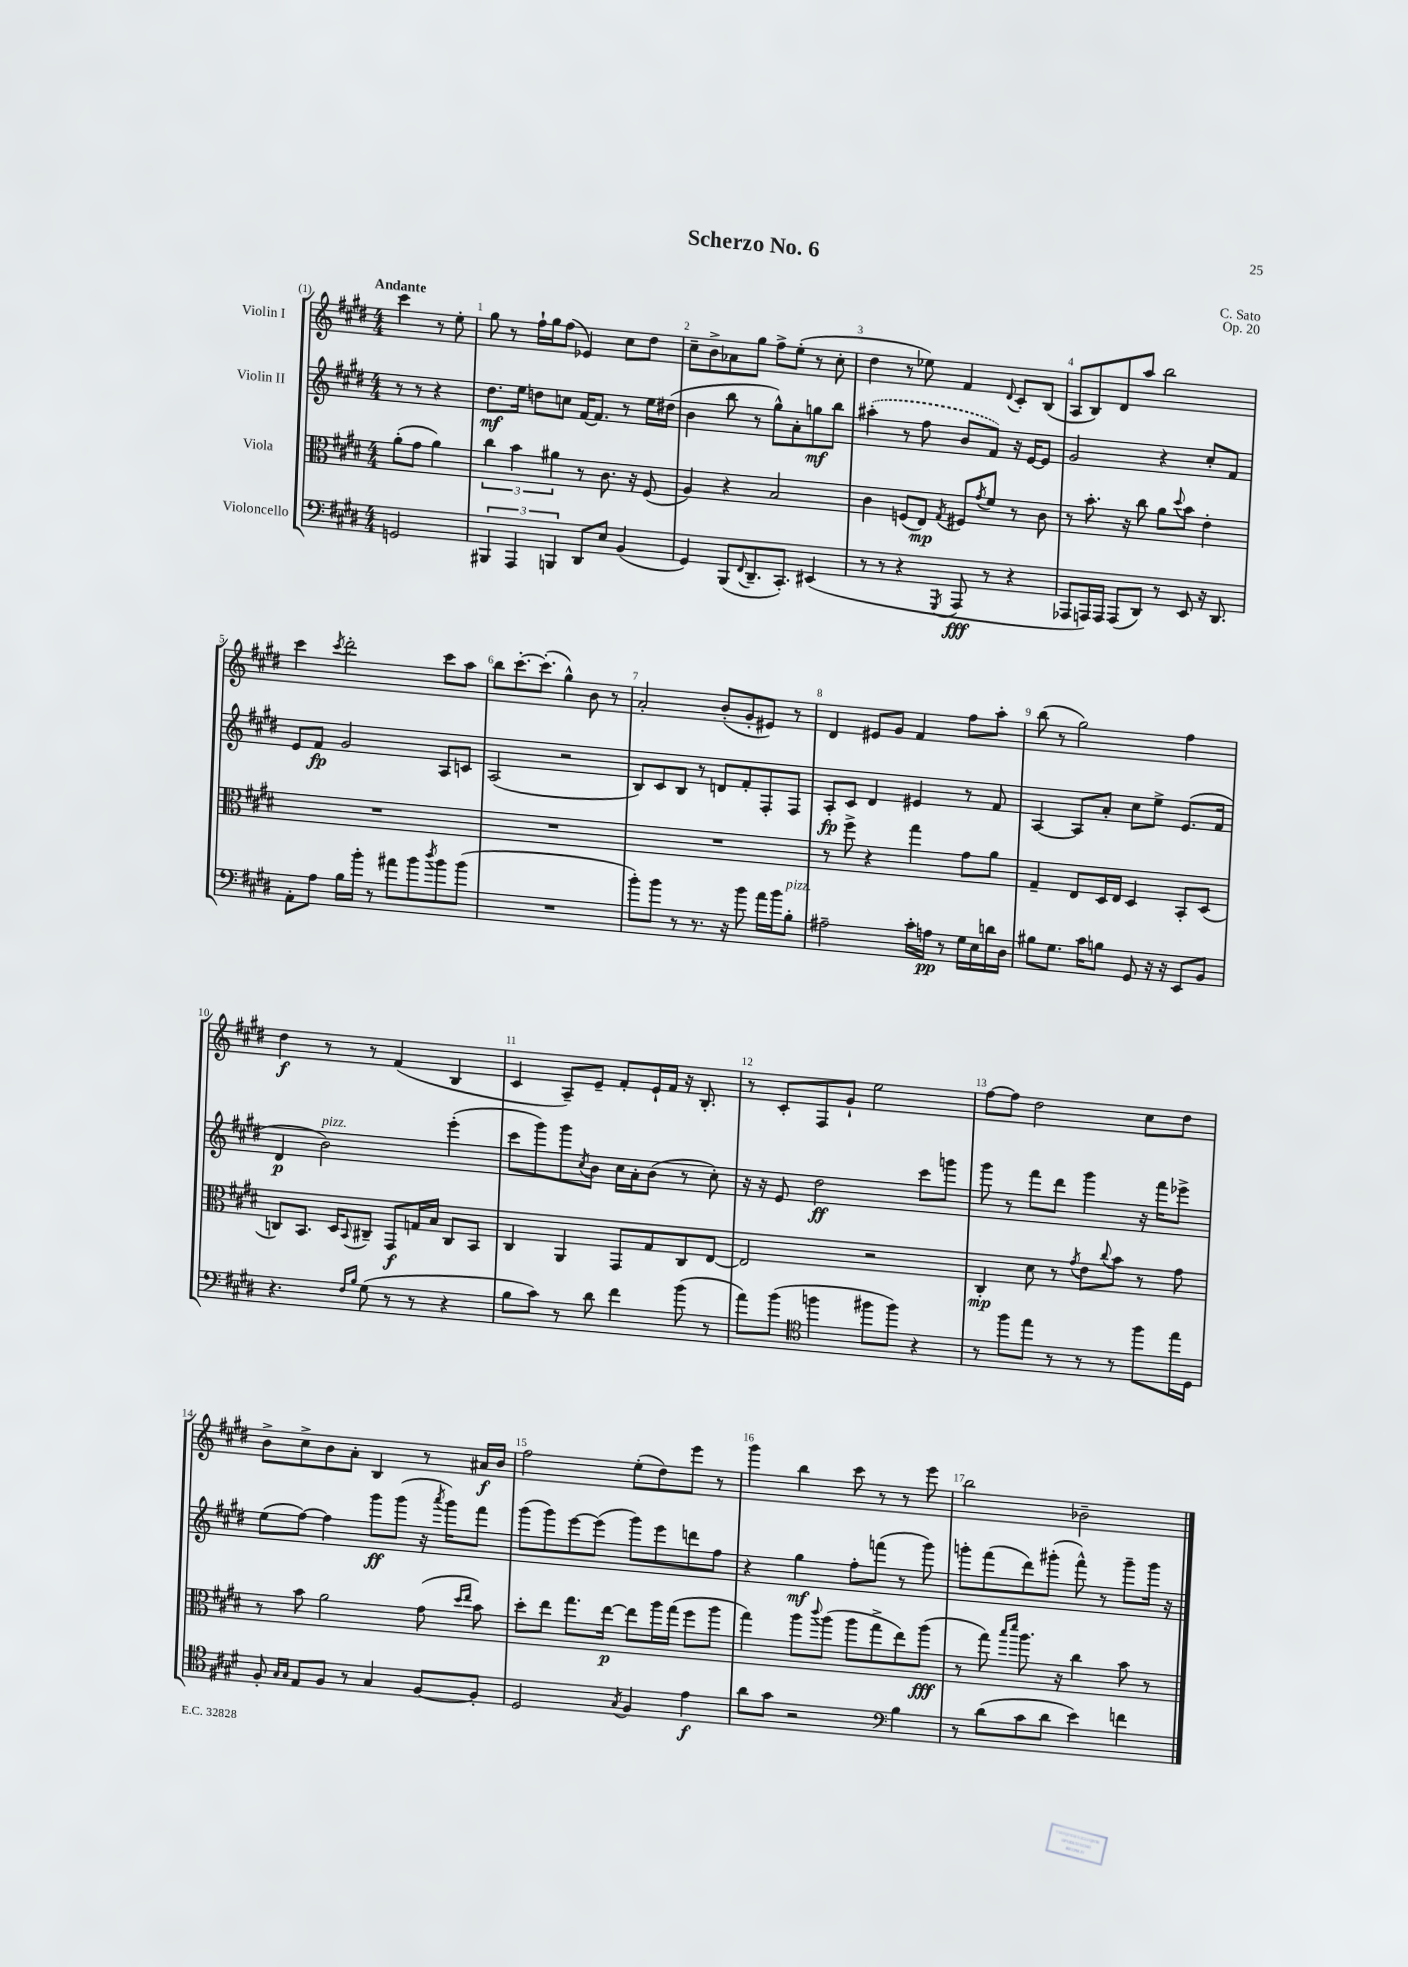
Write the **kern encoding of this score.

**kern	**kern	**kern	**kern
*staff4	*staff3	*staff2	*staff1
*clefF4	*clefC3	*clefG2	*clefG2
*k[f#c#g#d#]	*k[f#c#g#d#]	*k[f#c#g#d#]	*k[f#c#g#d#]
*M4/4	*M4/4	*M4/4	*M4/4
2GG/	(8a'\L	8r	4ccc#\
.	8g#\J	8r	.
.	4a\)	4r	8r
.	.	.	8ee'\
=	=	=	=
6BBB#/	6cc#\	8.dd#\L	8gg#\
.	.	.	8r
6AAA/	6b\	.	.
.	.	16ee\Jk	.
.	.	8dd\L	16ff#`\LL
.	.	.	16gg#\J
6BBB/	6a#\	.	.
.	.	8cc\J	(8ff#\J
8DD#/L	8r	[16f#/LK	4e-/)
.	.	8.f#/]J	.
8E/J	8.c#\	.	.
(4BB/	.	8r	8cc#\L
.	16r	.	.
.	(8F#/	16ee\LL	8dd#\J
.	.	(16dd#\JJ	.
=	=	=	=
4GG#/)	4A/)	4b\	8cc#~\L
.	.	.	8b^\
(8BBB/L	4r	8bb\	8a-\
8qqFF#/	.	.	.
8.DD#~/	.	8r	8gg#\J
.	2B/	8gg#^^\L)	8ff#^\L
8.CC#'/J)	.	.	.
.	.	8a'\	(8ee'\J
(4EE#/	.	8gg\	8r
.	.	8bb\J	8cc#'\
=	=	=	=
8r	4c#\	(4aa#'\	4dd#\
8r	.	.	.
4r	(8F/L	8r	8r
.	8E/J)	8ff#\	8ee-\)
8qGGG#/	8qG#/	.	.
8AAA/	8F#/L	8b/L	4f#/
.	8qg#/	.	.
8r	8f#/J	8f#/J)	.
.	.	.	8qqd#/
4r	8r	16r	8c#'/L
.	.	[16e/LK	.
.	8c#\	8e/]J	(8B/J
=	=	=	=
8AAA-/L	8r	2g#/	8A/L
16AAA/L)	8.b'\	.	8B/)
16AAA/JJ	.	.	.
(8AAA/L	.	.	8d#/
.	16r	.	.
8DD#/J)	8cc#\	.	8aa/J
8r	8a\L	4r	2bb\
.	8qqdd#/	.	.
8EE/	8b\J	.	.
16r	4e'\	8cc#'/L	.
8.DD#/	.	.	.
.	.	8f#/J	.
=	=	=	=
8AA'\L	1r	8e/L	4ccc#\
8A\J	.	8f#/J	.
.	.	.	8qccc#/
16B\LL	.	2g#/	2ddd#'\
16b'\JJ	.	.	.
8r	.	.	.
8a#\L	.	.	.
8b\	.	.	.
8qdd#/	.	.	.
8b\	.	8A/L	8ccc#\L
(8b\J	.	8c/J	8aa\J
=	=	=	=
1r	1r	(2A/	8bb\L
.	.	.	[8.ccc#'\
.	.	.	(8.ccc#'\]J
.	.	2r	4gg#^^\)
.	.	.	8b\
.	.	.	8r
=	=	=	=
8b'\L)	1r	8B/L)	2a'/
8b\J	.	8c#/	.
8r	.	8B/J	.
8.r	.	8r	.
.	.	8d/L	(8b'/L
16r	.	.	.
8b\	.	8f#'/	8g#'/
16a\LL	.	8F#'/	8e#/J)
16b\J	.	.	.
8B'\J	.	8F#/J	8r
=	=	=	=
2A#~\	8r	8A'/L	4d#/
.	8ff#^\	8c#/J	.
.	4r	4d#/	8e#/L
.	.	.	8g#/J
16c#'\LL	4gg#\	4e#/	4f#/
16A\JJ	.	.	.
8r	.	.	.
16G#\LL	8g#\L	8r	8ff#\L
16E\	.	.	.
16d\	8a\J	8f#/	8aa'\J
16D#\JJ	.	.	.
=	=	=	=
8B#\L	4G#~/	[4A/	(8bb\
8.G#\J	.	.	8r
.	8E/L	8A/]L	2gg#\)
16c#\LK	.	.	.
8B\J	16D#/L	8a'/J	.
.	16E/JJ	.	.
8GG#/	4D#/	8cc#\L	.
16r	.	8ee^\J	.
16r	.	.	.
8EE/L	8BB'/L	(8.e/L	4ff#\
8BB/J	(8D#/J	.	.
.	.	16f#/Jk	.
=	=	=	=
4.r	8C/L)	4d#/	4dd#\
.	8.BB/J	.	.
.	.	2b\)	8r
.	16D#/LK	.	.
16qqF#/LL	.	.	.
16qqB/JJ	8qqBB/	.	.
(8G#\	8C#~/J	.	8r
8r	8GG#/L	.	(4f#/
8r	16G/L	.	.
.	16B/JJ	.	.
4r	8C#/L	(4eee'\	4B/
.	8BB/J	.	.
=	=	=	=
8B\L	4C#/	8ccc#\L	4c#/
8c#\J)	.	8ggg#\)	.
8r	4AA/	8ggg#\	8A~/L)
.	.	8qcc#/	.
8d#\	.	8b\J	8e~/J
4f#\	8GG#/L	16cc#\LL	8f#'/L
.	.	16a'\J	.
.	8G#/	(8b\J	16e`/L
.	.	.	16f#/JJ
(8b\	8C#/	8r	16r
.	.	.	8.B'/
8r	[8E/J	8cc#'\)	.
=	=	=	=
8a\L)	2E/]	16r	8r
.	.	16r	.
(8b\J	.	8e/	8c#'/L
*clefC4	*	*	*
4ff\	.	2dd#\	8F#/
.	.	.	8g#`/J
8ff#\L	2r	.	2ee\
8ff#\J)	.	.	.
4r	.	8ccc#\L	.
.	.	8ggg\J	.
=	=	=	=
8r	4C#'/	8ggg#\	[8ff#\L
8ff#\L	.	8r	8ff#\]J
8ee\J	8d#\	8fff#\L	2dd#\
8r	8r	8ddd#\J	.
.	8qg#/	.	.
8r	8e\L	4ggg#\	.
.	8qqcc#/	.	.
8r	8b\J	.	.
8ff#\L	8r	16r	8cc#\L
.	.	16fff#\LK	.
16ee\L	8g#\	8eee-^\J	8dd#\J
16D#\JJ	.	.	.
=	=	=	=
8F#'/	8r	(8ee\L	8b^\L
16qqG#/LL	.	.	.
16qqG#/JJ	.	.	.
8E/L	8b\	[8ff#\J)	8cc#^\
8F#/J	2a\	4ff#\]	8b\
8r	.	.	8a'\J
4G#/	.	8ggg#\L	4B/
.	.	(8ggg#\J	.
[8F#/L	(8g#\	16r	8r
.	.	8qaaa/	.
.	.	16ggg#\LK)	.
.	16qqdd#/LL	.	.
.	16qqee/JJ	.	.
8F#'/]J	8b\)	8fff#\J	16a#/LL
.	.	.	16b/JJ
=	=	=	=
2D#/	8dd#'\L	(8ggg#\L	2ff#\
.	8ee\J	8ggg#\)	.
.	8.gg#\L	[8eee\	.
.	.	(8eee\]J	.
.	[16ee\Jk	.	.
8qG#/	.	.	.
4F#/	8ee\]L	8ggg#\L)	(8ee'\L
.	16aa\L	8eee\	8dd#\)
.	(16gg#\JJ	.	.
4e\	8ff#\L	8ddd\	8eee\J
.	8aa\J	8ff#\J	8r
=	=	=	=
8a\L	4gg#\)	4r	4ggg#\
8g#\J	.	.	.
2r	8aa\L	4gg#\	4bb\
.	8qqccc#/	.	.
.	(8aa\J	.	.
.	8aa\L	8ff#'\L	8ccc#\
.	8gg#^\	(8fff\J	8r
*clefF4	*	*	*
4B\	8ee\)	8r	8r
.	(8aa\J	8ggg#\)	8eee\
=	=	=	=
8r	8r	8ggg'\L	2bb\
(8d#\L	8gg#\)	(8fff#\	.
.	16qqbb/LL	.	.
.	16qqddd#/JJ	.	.
8c#\	8.aa\	8ddd#\)	.
8d#\J	.	(8ggg#'\J	.
.	16r	.	.
4e\)	4cc#\	8fff#^^\)	2b-~\
.	.	8r	.
4f\	8b\	8ggg#~\L	.
.	8r	16ggg#\Jk	.
.	.	16r	.
==	==	==	==
*-	*-	*-	*-
